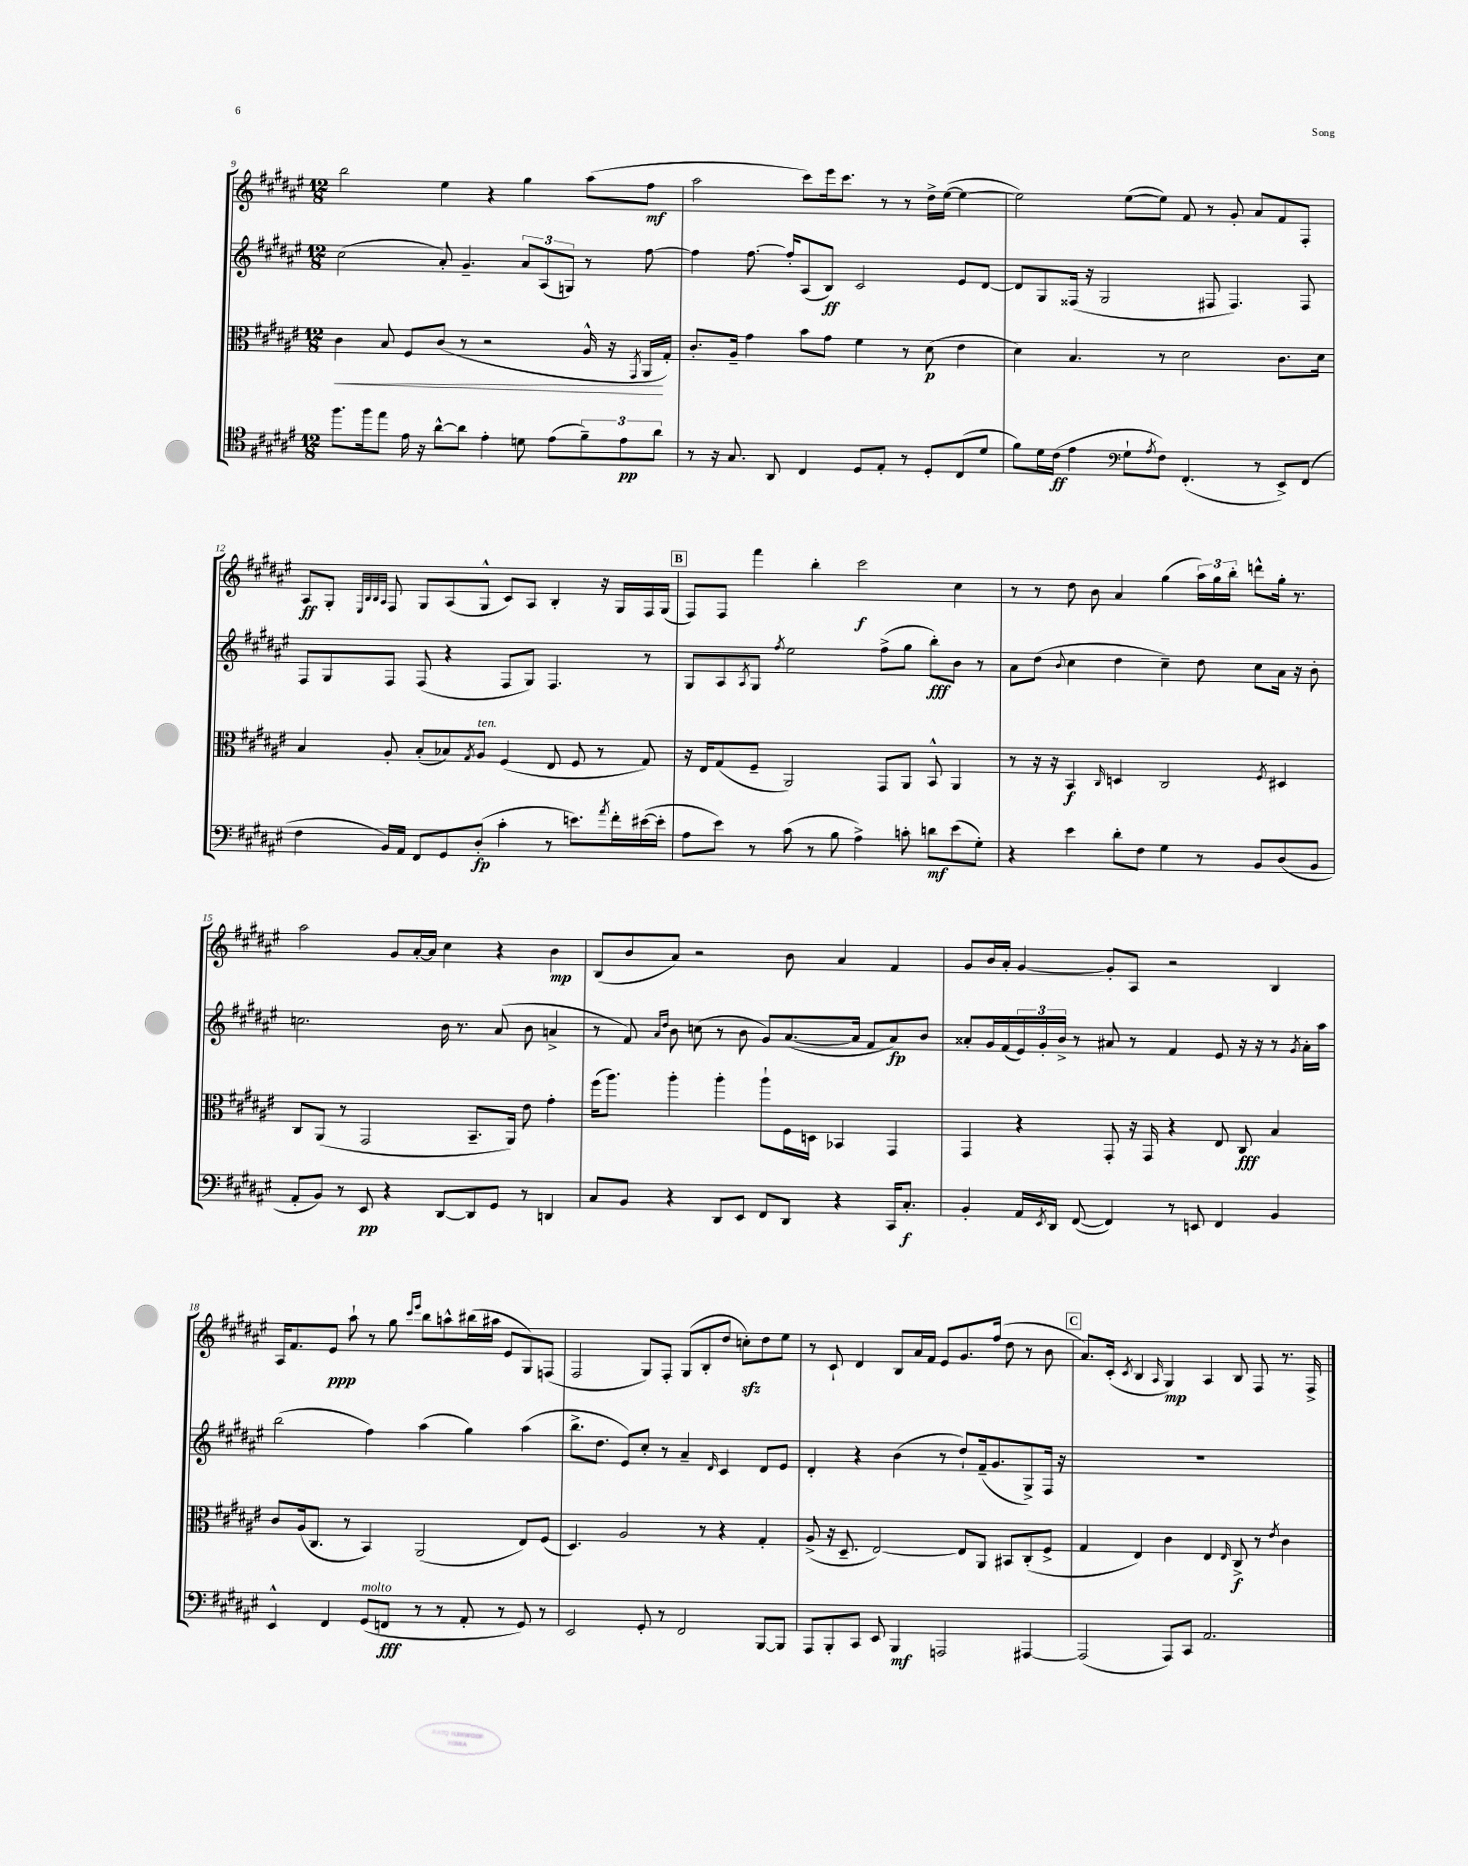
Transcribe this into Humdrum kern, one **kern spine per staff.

**kern	**kern	**kern	**kern
*staff4	*staff3	*staff2	*staff1
*clefC4	*clefC3	*clefG2	*clefG2
*k[f#c#g#d#a#e#]	*k[f#c#g#d#a#e#]	*k[f#c#g#d#a#e#]	*k[f#c#g#d#a#e#]
*M12/8	*M12/8	*M12/8	*M12/8
8.ff#	4c#	(2cc#	2bb
16ff#	.	.	.
8ee#	8B	.	.
16e#	8F#	.	.
16r	.	.	.
[8a#^^	(8c#	8a#')	4ee#
8a#]	8r	4.g#~	.
4e#'	2r	.	4r
8d	.	12a#	4gg#
.	.	(12A#	.
(8e#	.	.	.
.	.	12G)	.
12f#~)	16A#^^	8r	(8aa#
.	16r	.	.
12e#	.	.	.
.	8qGG#	.	.
.	16AA#	[8ff#	8ff#
12a#	.	.	.
.	16G#')	.	.
=	=	=	=
8r	8.c#'	4ff#]	2aa#
16r	.	.	.
8.G#	16A#~	.	.
.	4g#	[8.ff#	.
8AA#	.	.	.
.	.	16ff#']	.
4C#	8b	(8A#	8ccc#)
.	8g#	8B)	16eee#
.	.	.	8.ccc#
8D#	4f#	2c#	.
8E#'	.	.	8r
8r	8r	.	8r
8D#'	(8d#	.	16dd#^
.	.	.	([16ee#
(8C#	4e#	8e#	4ee#_
8d#	.	[8d#	.
=	=	=	=
8f#)	4d#)	8d#]	2ee#])
16d#	.	8G#	.
(16c#	.	.	.
4e#	4.B	(16F##	.
.	.	16r	.
.	.	2G#	.
*clefF4	*	*	*
8G#`	.	.	([8ee#
8qA#	.	.	.
8F#)	8r	.	8ee#])
(4.FF#'	2d#	.	8f#
.	.	8F#	8r
.	.	4.F#)	8g#'
8r	.	.	8a#
8EE#^)	8.c#	.	8f#
(8FF#	.	8F#	8F#'
.	16d#	.	.
=	=	=	=
4F#	4B	8F#	8A#
.	.	8G#	8G#'
.	.	.	32qqE#
.	.	.	32qqB
.	.	.	32qqB
.	.	.	32qqA#
16BB)	8A#'	8F#	8F#
16AA#	.	.	.
8FF#	(8B'	(8F#	8G#
8GG#	8B-)	4r	(8A#
.	8qG#	.	.
(8D#'	8A#	.	8G#^^
4c#'	(4F#	8F#	8c#)
.	.	8G#)	8A#
8r	8E#	4.F#	4B'
8.e)	8F#	.	.
.	8r	.	16r
8qa#	.	.	.
16f#'	.	.	16G#
([16e#	8G#)	8r	16F#
16e#']	.	.	(16G#
=	=	=	=
8A#	16r	8G#	8F#)
.	16E#	.	.
8e#)	(8G#	8A#	8F#
.	.	8qA#	.
8r	8F#~	8G#	4fff#
.	.	8qff#	.
(8c#	2AA#)	2ee#	.
8r	.	.	4bb'
8B	.	.	.
4A#^)	.	.	2ccc#
.	8GG#	(8ff#^	.
8c'	8AA#	8gg#	.
8d	8BB^^	8bb')	.
(8e#	4AA#	8b	4cc#
8G#')	.	8r	.
=	=	=	=
4r	8r	8a#	8r
.	16r	(8dd#	8r
.	16r	.	.
.	.	8qqb	.
4e#	4BB	4cc#	8dd#
.	.	.	8b
.	16qqC#	.	.
8d#'	4D	4dd#	4a#
8F#	.	.	.
4G#	2C#	4cc#~)	(4gg#
8r	.	8dd#	24aa#)
.	.	.	24gg#
.	.	.	24bb'
8BB	.	8cc#	8ddd^^
.	8qF#	.	.
(8D#	4D#	16a#	16gg#'
.	.	16r	8.r
8BB	.	8b'	.
=	=	=	=
8AA#'	8C#	2.cc	2aa#
8BB)	(8AA#	.	.
8r	8r	.	.
8EE#	2GG#	.	.
4r	.	.	8g#
.	.	.	[16a#'
.	.	.	16a#]
[8DD#	.	16b	4cc#
.	.	8.r	.
8DD#]	8.BB~	.	.
8GG#	.	(8a#	4r
.	16AA#)	.	.
8r	8e#	8b	.
4DD	4g#'	4a^	4b
=	=	=	=
8C#	(16ff#	8r	(8B
.	8.aa#)	.	.
8BB	.	8f#)	8b
.	.	16qqa#	.
.	.	16qqdd#	.
4r	4aa#'	8b	8a#)
.	.	(8cc	2r
8DD#	4aa#'	8r	.
8EE#	.	8b	.
8FF#	8aa#`	8g#)	.
8DD#	16F#	([8.a#	8b
.	16D	.	.
4r	4BB-	.	4a#
.	.	16a#]	.
.	.	8f#	.
16CC#	4GG#	8a#)	4f#
8.C#'	.	.	.
.	.	8b	.
=	=	=	=
4BB'	4GG#	8a##'	8g#
.	.	16g#	16b
.	.	(16f#	16a#'
16AA#	4r	24e#)	[4g#
.	.	24g#'	.
8qEE#	.	.	.
16DD#	.	.	.
.	.	24b^	.
([8FF#	.	8r	.
4FF#])	8GG#'	8a#	8g#']
.	16r	8r	8A#
.	16GG#	.	.
8r	4r	4f#	2r
8EE	.	.	.
4FF#	8E#	8e#	.
.	8C#	16r	.
.	.	16r	.
4BB	4B	8r	4B
.	.	8qg#	.
.	.	16a#'	.
.	.	16aa#	.
=	=	=	=
4EE#^^	8c#	(2bb	16A#
.	.	.	8.f#
.	(16A#	.	.
.	8.C#	.	.
4FF#	.	.	8e#
.	8r	.	8aa#`
(8GG#	4BB)	4ff#)	8r
8FF	.	.	8gg#
.	.	.	16qqccc#
.	.	.	16qqeee#
8r	(2AA#	(4aa#	8bb
8r	.	.	8aa^^
8AA#'	.	4gg#)	(16bb#
.	.	.	16aa#
8r	.	.	8e#
8GG#)	8E#)	(4aa#	8G#)
8r	(8F#	.	(8F
=	=	=	=
2EE#	4.D#)	8.bb^	2F#
.	.	8.dd#	.
.	2A#	8e#)	.
8GG#'	.	8cc#'	8G#)
8r	.	8r	8F#'
2FF#	.	4a#~	(8G#
.	8r	.	8B'
.	.	16qqd#	.
.	4r	4c#	8dd#
.	.	.	8cc')
[8BBB	4G#'	8d#	8dd#
8BBB]	.	8e#	8ee#
=	=	=	=
8AAA#	(8A#^	4d#'	8r
8BBB'	16r	.	8c#`
.	8.D#~	.	.
8CC#	.	4r	4d#
8EE#	[2E#)	.	.
4BBB	.	(4b	8B
.	.	.	16a#
.	.	.	16f#
2AAA	.	8r	8e#
.	8E#]	8dd#`)	8.g#
.	8AA#	(16f#~	.
.	.	8.g#	(16ff#
.	8BB#	.	8dd#
[4AAA#	(8C#'	8G#^)	8r
.	8F#^	16F#	8b
.	.	16r	.
=	=	=	=
(2AAA#]	4G#	1.r	8.a#)
.	.	.	(16c#'
.	.	.	8qc#
.	4E#)	.	4B
.	.	.	16qqA#
8AAA#)	4c#	.	4G#)
8CC#	.	.	.
2.AA#	4E#	.	4A#
.	16qqE#	.	.
.	8C#^	.	8B
.	8r	.	8F#
.	8qe#	.	.
.	4c#	.	8.r
.	.	.	16F#^
==	==	==	==
*-	*-	*-	*-
